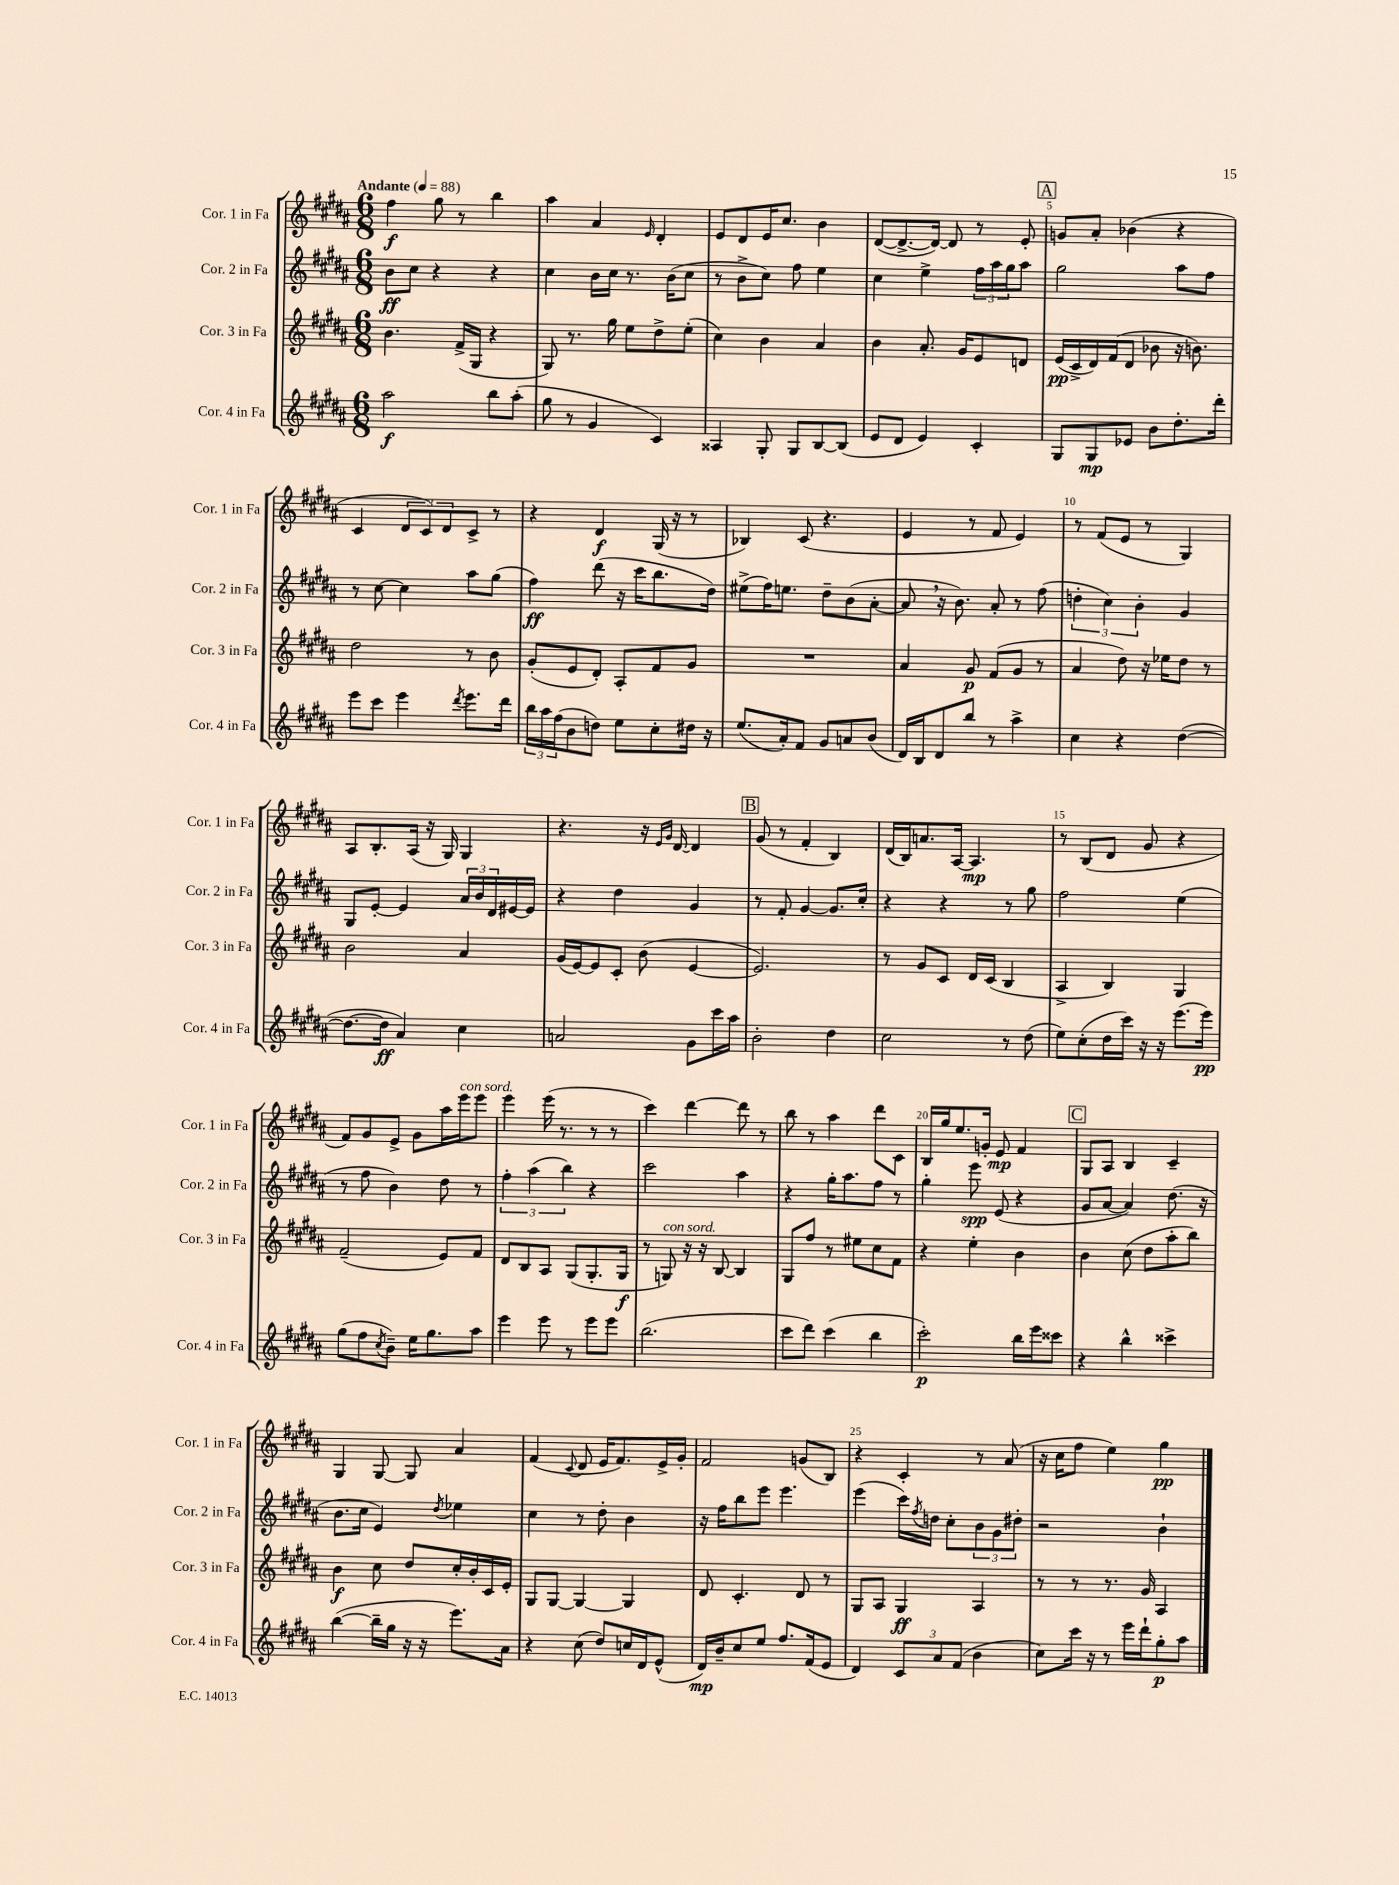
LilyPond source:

<<
\new StaffGroup <<
\new Staff = "s0" \with { instrumentName = "Cor. 1 in Fa" shortInstrumentName = "Cor. 1 in Fa" } {
    \clef treble \key b \major \numericTimeSignature \time 6/8 \tempo "Andante" 4 = 88
    fis''4\f gis''8 r8 b''4 |
    ais''4 ais'4 \grace { e'16 } dis'4-. |
    e'8 dis'8 e'16 cis''8. b'4 |
    dis'8~( dis'8.~-> dis'16~) dis'8 r8 e'8-. |
    \mark \markup { \box "A" } g'8 ais'8-. bes'4( r4 |
    cis'4 \tuplet 3/2 { dis'8 cis'8) dis'8 } cis'8-> r8 |
    r4 dis'4\f gis16( r16 r8 |
    bes4) cis'8( r4. |
    e'4 r8 fis'8 e'4) |
    r8 fis'8( e'8 r8 gis4) |
    ais8 b8.-. ais16( r16 gis16) gis4 |
    r4. r16 \grace { e'16 gis'16 } dis'16~ dis'4 |
    \mark \markup { \box "B" } gis'8( r8 fis'4-. b4) |
    dis'16( b16) a'8. ais16~ ais4.\mp |
    r8 b8( dis'8 gis'8 r4 |
    fis'8) gis'8 e'8-> gis'8 ais''16 e'''16^\markup { \italic "con sord." } e'''8 |
    e'''4 e'''16( r8. r8 r8 |
    cis'''4) dis'''4~ dis'''8 r8 |
    b''8 r8 ais''4 dis'''8 cis'8 |
    b16 gis''16 e''8. g'16-. e'8\mp fis'4 |
    \mark \markup { \box "C" } gis8 ais8 b4 cis'4-- |
    gis4 gis8~ gis8 ais'4 |
    fis'4( \appoggiatura { cis'8 } dis'8 e'16 fis'8.) e'16-> gis'16-. |
    fis'2 g'8( b8) |
    r4 cis'4-. r8 ais'8( |
    r16 cis''16 fis''8 e''4) gis''4\pp \bar "|." |
}
\new Staff = "s1" \with { instrumentName = "Cor. 2 in Fa" shortInstrumentName = "Cor. 2 in Fa" } {
    \clef treble \key b \major \numericTimeSignature \time 6/8
    b'8\ff cis''8 r4 r4 |
    cis''4 b'16 cis''16 r8. b'16( cis''8 |
    r8 b'8-> cis''8) fis''8 e''4 |
    cis''4 e''4-> \tuplet 3/2 { fis''16 ais''16 gis''16 } ais''8 |
    \mark \markup { \box "A" } gis''2 ais''8 fis''8 |
    r8 cis''8~ cis''4 ais''8 gis''8( |
    fis''4\ff) dis'''8( r16 cis'''16 b''8. dis''16) |
    eis''8->( fis''16) e''8. dis''8-- b'8( ais'8~-. |
    ais'8 \breathe r16 b'8.) ais'8-. r8 fis''8( |
    \tuplet 3/2 { d''4-. cis''4) b'4-. } gis'4 |
    gis8 e'8~-. e'4 \tuplet 3/2 { ais'16 b'16 dis'16 } eis'16~ eis'16 |
    r4 dis''4 gis'4 |
    \mark \markup { \box "B" } r8 fis'8-. gis'4~ gis'8. cis''16-. |
    r4 r4 r8 gis''8 |
    fis''2 e''4( |
    r8 fis''8 b'4) dis''8 r8 |
    \tuplet 3/2 { fis''4-. ais''4( b''4) } r4 |
    cis'''2 ais''4 |
    r4 gis''16-. ais''8. fis''8 r8 |
    gis''4-. e'''8\spp e'8( r4 |
    \mark \markup { \box "C" } gis'8 ais'8~ ais'4) dis''8.( r16 |
    b'8. cis''16 e'4) \acciaccatura { dis''8 } ees''4 |
    cis''4 r8 dis''8-. b'4 |
    r16 fis''16 b''8 e'''8 e'''4. |
    e'''4( cis'''16) \acciaccatura { fis''8 } d''16 cis''8-. \tuplet 3/2 { b'8 gis'8 dis''8-. } |
    r2 b'4-! \bar "|." |
}
\new Staff = "s2" \with { instrumentName = "Cor. 3 in Fa" shortInstrumentName = "Cor. 3 in Fa" } {
    \clef treble \key b \major \numericTimeSignature \time 6/8
    b'4. fis'16->( gis16 r4 |
    gis8) r8. gis''16 e''8 dis''8-> e''8-.( |
    cis''4) b'4 ais'4 |
    b'4 ais'8.-. gis'16 e'8 d'8 |
    \mark \markup { \box "A" } e'16\pp( cis'16-> dis'16) fis'16( dis'8 bes'8 r16 b'8.) |
    dis''2 r8 b'8 |
    gis'8-.( e'8 dis'8-.) ais8-. fis'8 gis'8 |
    R2. |
    ais'4 gis'8\p fis'8( gis'8 r8 |
    ais'4 dis''8) r16 ees''16 dis''8 r8 |
    b'2 ais'4 |
    gis'16( e'16~) e'8 cis'8-. b'8( e'4~ |
    \mark \markup { \box "B" } e'2.) |
    r8 gis'8 cis'8 dis'16 cis'16( b4 |
    ais4-> b4) gis4 |
    fis'2--( e'8) fis'8 |
    dis'8 b8 ais8 gis8( gis8.-. gis16\f |
    r8 g8^\markup { \italic "con sord." }) r16 r16 b8~ b4 |
    gis8 fis''8 r8 eis''8 cis''8 fis'8 |
    r4 e''4-. b'4 |
    \mark \markup { \box "C" } b'4 cis''8( dis''8 ais''8-. b''8) |
    b'4\f cis''8 dis''8 cis''16-. b'16-. cis'16 e'16-. |
    gis8 gis8~ gis4~ gis4 |
    dis'8 cis'4.-. dis'8 r8 |
    gis8 ais8 gis4\ff ais4 |
    r8 r8 r8. gis'16 ais4 \bar "|." |
}
\new Staff = "s3" \with { instrumentName = "Cor. 4 in Fa" shortInstrumentName = "Cor. 4 in Fa" } {
    \clef treble \key b \major \numericTimeSignature \time 6/8
    ais''2\f b''8 ais''8-.( |
    gis''8 r8 gis'4 cis'4) |
    aisis4 gis8-. gis8 b8~ b8( |
    e'8 dis'8 e'4) cis'4-. |
    \mark \markup { \box "A" } gis8 gis8\mp ees'8 b'8 dis''8.-. dis'''16-. |
    e'''8 cis'''8 e'''4 \acciaccatura { dis'''8 } e'''8. dis'''16 |
    \tuplet 3/2 { b''16 ais''16 fis''16( } b'8 d''8) e''8 cis''8-. dis''16 r16 |
    e''8.( ais'16-.) fis'8 gis'8 a'8 b'8( |
    dis'16) b16 dis'8 b''8 r8 ais''4-> |
    cis''4 r4 dis''4~( |
    dis''8.~ dis''16\ff ais'4) cis''4 |
    a'2 gis'8 cis'''16 ais''16 |
    \mark \markup { \box "B" } b'2-. dis''4 |
    cis''2 r8 dis''8( |
    e''8) cis''8-.( dis''16 cis'''16) r16 r16 e'''8.( e'''16\pp) |
    gis''8( fis''8 \acciaccatura { cis''8 } b'8--) e''16 gis''8. ais''8 |
    e'''4 e'''8 r8 e'''8 e'''8 |
    b''2.( |
    cis'''8 dis'''8) cis'''4( b''4 |
    cis'''2-.\p) b''16 e'''16 cisis'''8 |
    \mark \markup { \box "C" } r4 b''4-^ cisis'''4-> |
    b''4~( b''16-- gis''16 r16 r16 e'''8.) ais'16 |
    r4 cis''8( dis''8) c''16 dis'16 e'8-^( |
    dis'16\mp) b'16-- cis''8 e''8 fis''8. fis'16( e'8 |
    dis'4) \tuplet 3/2 { cis'8 ais'8 fis'8( } b'4 |
    cis''8) cis'''16 r16 r8 e'''16 dis'''16-! gis''8-.\p ais''8 \bar "|." |
}
>>
>>
\layout { \context { \Score \override BarNumber.break-visibility = ##(#f #t #t) barNumberVisibility = #(every-nth-bar-number-visible 5) } }
